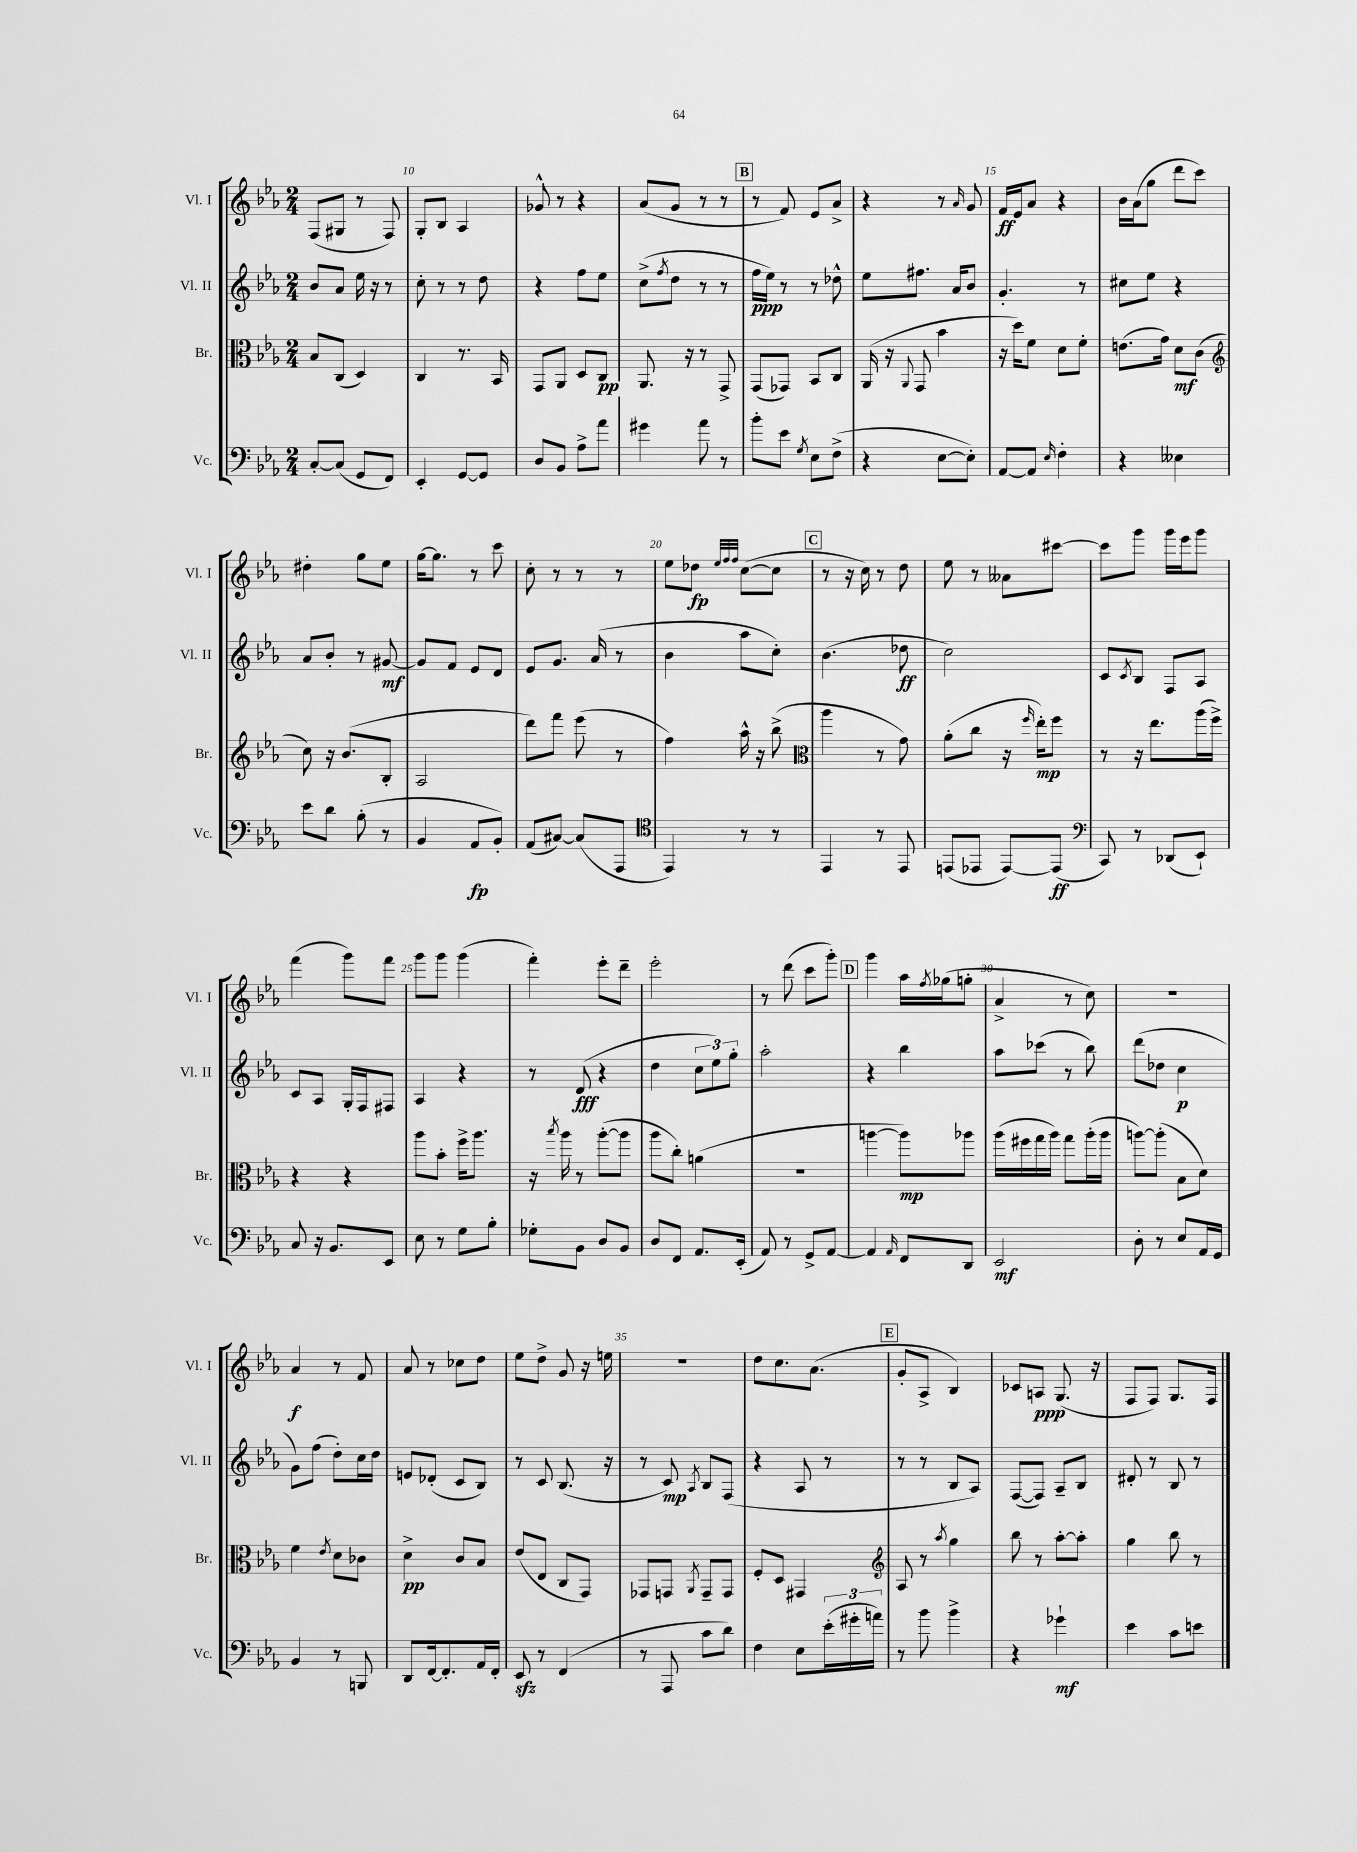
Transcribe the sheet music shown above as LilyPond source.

<<
\new StaffGroup <<
\new Staff = "s0" \with { instrumentName = "Vl. I" shortInstrumentName = "Vl. I" } {
    \clef treble \key ees \major \numericTimeSignature \time 2/4
    f8( gis8 r8 f8) |
    g8-. bes8 aes4 |
    ges'8-^ r8 r4 |
    aes'8( g'8 r8 r8 |
    \mark \markup { \box "B" } r8 f'8) ees'8 aes'8-> |
    r4 r8 \grace { aes'16 } g'8 |
    f'16\ff ees'16 aes'8 r4 |
    bes'16 aes'16( g''8 d'''8 c'''8) |
    dis''4-. g''8 ees''8 |
    g''16~ g''8. r8 c'''8 |
    c''8-. r8 r8 r8 |
    ees''8 des''8\fp \grace { ees''32 f''32 f''32 } c''8~( c''8 |
    \mark \markup { \box "C" } r8 r16 c''16) r8 d''8 |
    ees''8 r8 aeses'8 cis'''8~ |
    cis'''8 g'''8 g'''16 ees'''16 g'''8 |
    f'''4( g'''8) f'''8 |
    g'''8 g'''8 g'''4( |
    f'''4-.) ees'''8-. d'''8-- |
    ees'''2-. |
    r8 d'''8( c'''8 g'''8-.) |
    \mark \markup { \box "D" } g'''4 aes''16 \acciaccatura { f''8 } ges''16( g''8-. |
    aes'4-> r8 c''8) |
    r2 |
    aes'4\f r8 f'8 |
    aes'8 r8 ces''8 d''8 |
    ees''8 d''8-> g'8 r16 e''16 |
    r2 |
    d''8 c''8. aes'8.( |
    \mark \markup { \box "E" } g'8-. aes8-> bes4) |
    ces'8 a8\ppp g8.( r16 |
    f8 f8) g8. f16 \bar "|." |
}
\new Staff = "s1" \with { instrumentName = "Vl. II" shortInstrumentName = "Vl. II" } {
    \clef treble \key ees \major \numericTimeSignature \time 2/4
    bes'8 aes'8 ees''16 r16 r8 |
    c''8-. r8 r8 d''8 |
    r4 f''8 ees''8 |
    c''8->( \acciaccatura { f''8 } d''8 r8 r8 |
    \mark \markup { \box "B" } f''16\ppp ees''16) r8 r8 des''8-^ |
    ees''8 fis''8. aes'16 bes'8 |
    g'4.-. r8 |
    cis''8 ees''8 r4 |
    aes'8 bes'8-. r8 gis'8~\mf |
    gis'8 f'8 ees'8 d'8 |
    ees'8 g'8. aes'16( r8 |
    bes'4 aes''8 c''8-.) |
    \mark \markup { \box "C" } bes'4.( des''8\ff |
    c''2) |
    c'8 \acciaccatura { c'8 } bes8 f8 aes8 |
    c'8 aes8 g16-. f16 fis8 |
    aes4 r4 |
    r8 d'8\fff( r4 |
    d''4 \tuplet 3/2 { c''8 ees''8) g''8-. } |
    aes''2-. |
    \mark \markup { \box "D" } r4 bes''4 |
    aes''8 ces'''8( r8 bes''8) |
    d'''8( des''8 c''4\p |
    g'8) f''8( d''8-.) c''16 d''16 |
    e'8 des'8-.( c'8 bes8) |
    r8 c'8 bes8.( r16 |
    r8 c'8\mp) \acciaccatura { aes8 } bes8 f8( |
    r4 aes8 r8 |
    \mark \markup { \box "E" } r8 r8 bes8 aes8) |
    f8~( f8) aes8-- bes8 |
    dis'8-. r8 bes8 r8 \bar "|." |
}
\new Staff = "s2" \with { instrumentName = "Br." shortInstrumentName = "Br." } {
    \clef alto \key ees \major \numericTimeSignature \time 2/4
    bes8 c8( d4) |
    c4 r8. bes,16 |
    g,8 aes,8 d8 c8\pp |
    aes,8. r16 r8 g,8-> |
    \mark \markup { \box "B" } g,8( ges,8) bes,8 c8 |
    aes,16( r16 \appoggiatura { aes,8 } g,8 bes'4 |
    r16 d''16) f'8 d'8 f'8-. |
    e'8.( g'16) d'8\mf c'8( |
    \clef treble c''8) r16 bes'8.( bes8-. |
    aes2 |
    d'''8) f'''8 ees'''8( r8 |
    f''4) aes''16-^ r16 bes''8->( |
    \mark \markup { \box "C" } \clef alto aes''4 r8 g'8) |
    aes'8-.( c''8 r16 \grace { f''16 } ees''16-.\mp) f''8 |
    r8 r16 ees''8. aes''16( f''16->) |
    r4 r4 |
    aes''8 bes'8-. f''16-> aes''8. |
    r16 \acciaccatura { bes''8 } aes''16 r8 aes''8~-.( aes''8 |
    aes''8 c''8-.) a'4( |
    R2 |
    \mark \markup { \box "D" } a''4~ a''8\mp) aes''8 |
    aes''16( fis''16 g''16 aes''16) g''8 aes''16-.( aes''16 |
    a''8~) a''8-.( bes8 d'8) |
    f'4 \acciaccatura { ees'8 } d'8 ces'8 |
    d'4->\pp c'8 bes8 |
    ees'8( ees8 c8 g,8) |
    ges,8 g,8 \acciaccatura { aes,8 } g,8-- g,8 |
    f8-. d8 gis,4 |
    \mark \markup { \box "E" } \clef treble aes8 r8 \acciaccatura { aes''8 } g''4 |
    bes''8 r8 aes''8~-. aes''8-. |
    g''4 bes''8 r8 \bar "|." |
}
\new Staff = "s3" \with { instrumentName = "Vc." shortInstrumentName = "Vc." } {
    \clef bass \key ees \major \numericTimeSignature \time 2/4
    c8~-. c8( g,8 f,8) |
    ees,4-. g,8~ g,8 |
    d8 bes,8 aes8-> aes'8 |
    gis'4 aes'8 r8 |
    \mark \markup { \box "B" } bes'8-. ees'8 \acciaccatura { g8 } ees8 f8->( |
    r4 ees8~ ees8-.) |
    aes,8~ aes,8 \grace { ees16 } f4-. |
    r4 eeses4 |
    ees'8 d'8 bes8-.( r8 |
    bes,4 aes,8\fp bes,8-.) |
    aes,8( cis8~) cis8( aes,,8 |
    \clef tenor ees,4) r8 r8 |
    \mark \markup { \box "C" } ees,4 r8 ees,8 |
    e,8( ees,8 ees,8~) ees,8\ff( |
    \clef bass c,8) r8 des,8( ees,8-!) |
    c8 r16 bes,8. ees,8 |
    ees8 r8 g8 bes8-. |
    ges8-. bes,8 d8 bes,8 |
    d8 f,8 aes,8. ees,16-.( |
    aes,8) r8 g,8-> aes,8~ |
    \mark \markup { \box "D" } aes,4 \grace { aes,16 } f,8 d,8 |
    ees,2\mf |
    d8-. r8 ees8 aes,16 g,16 |
    bes,4 r8 b,,8 |
    d,8 f,16~ f,8.-. aes,16 f,16-. |
    ees,8\sfz r8 f,4( |
    r8 aes,,8 c'8 d'8) |
    f4 ees8 \tuplet 3/2 { ees'16-.( gis'16-. a'16) } |
    \mark \markup { \box "E" } r8 bes'8 bes'4-> |
    r4 ges'4-!\mf |
    ees'4 c'8 e'8 \bar "|." |
}
>>
>>
\layout { \context { \Score currentBarNumber = #9 \override BarNumber.break-visibility = ##(#f #t #t) barNumberVisibility = #(every-nth-bar-number-visible 5) } }
